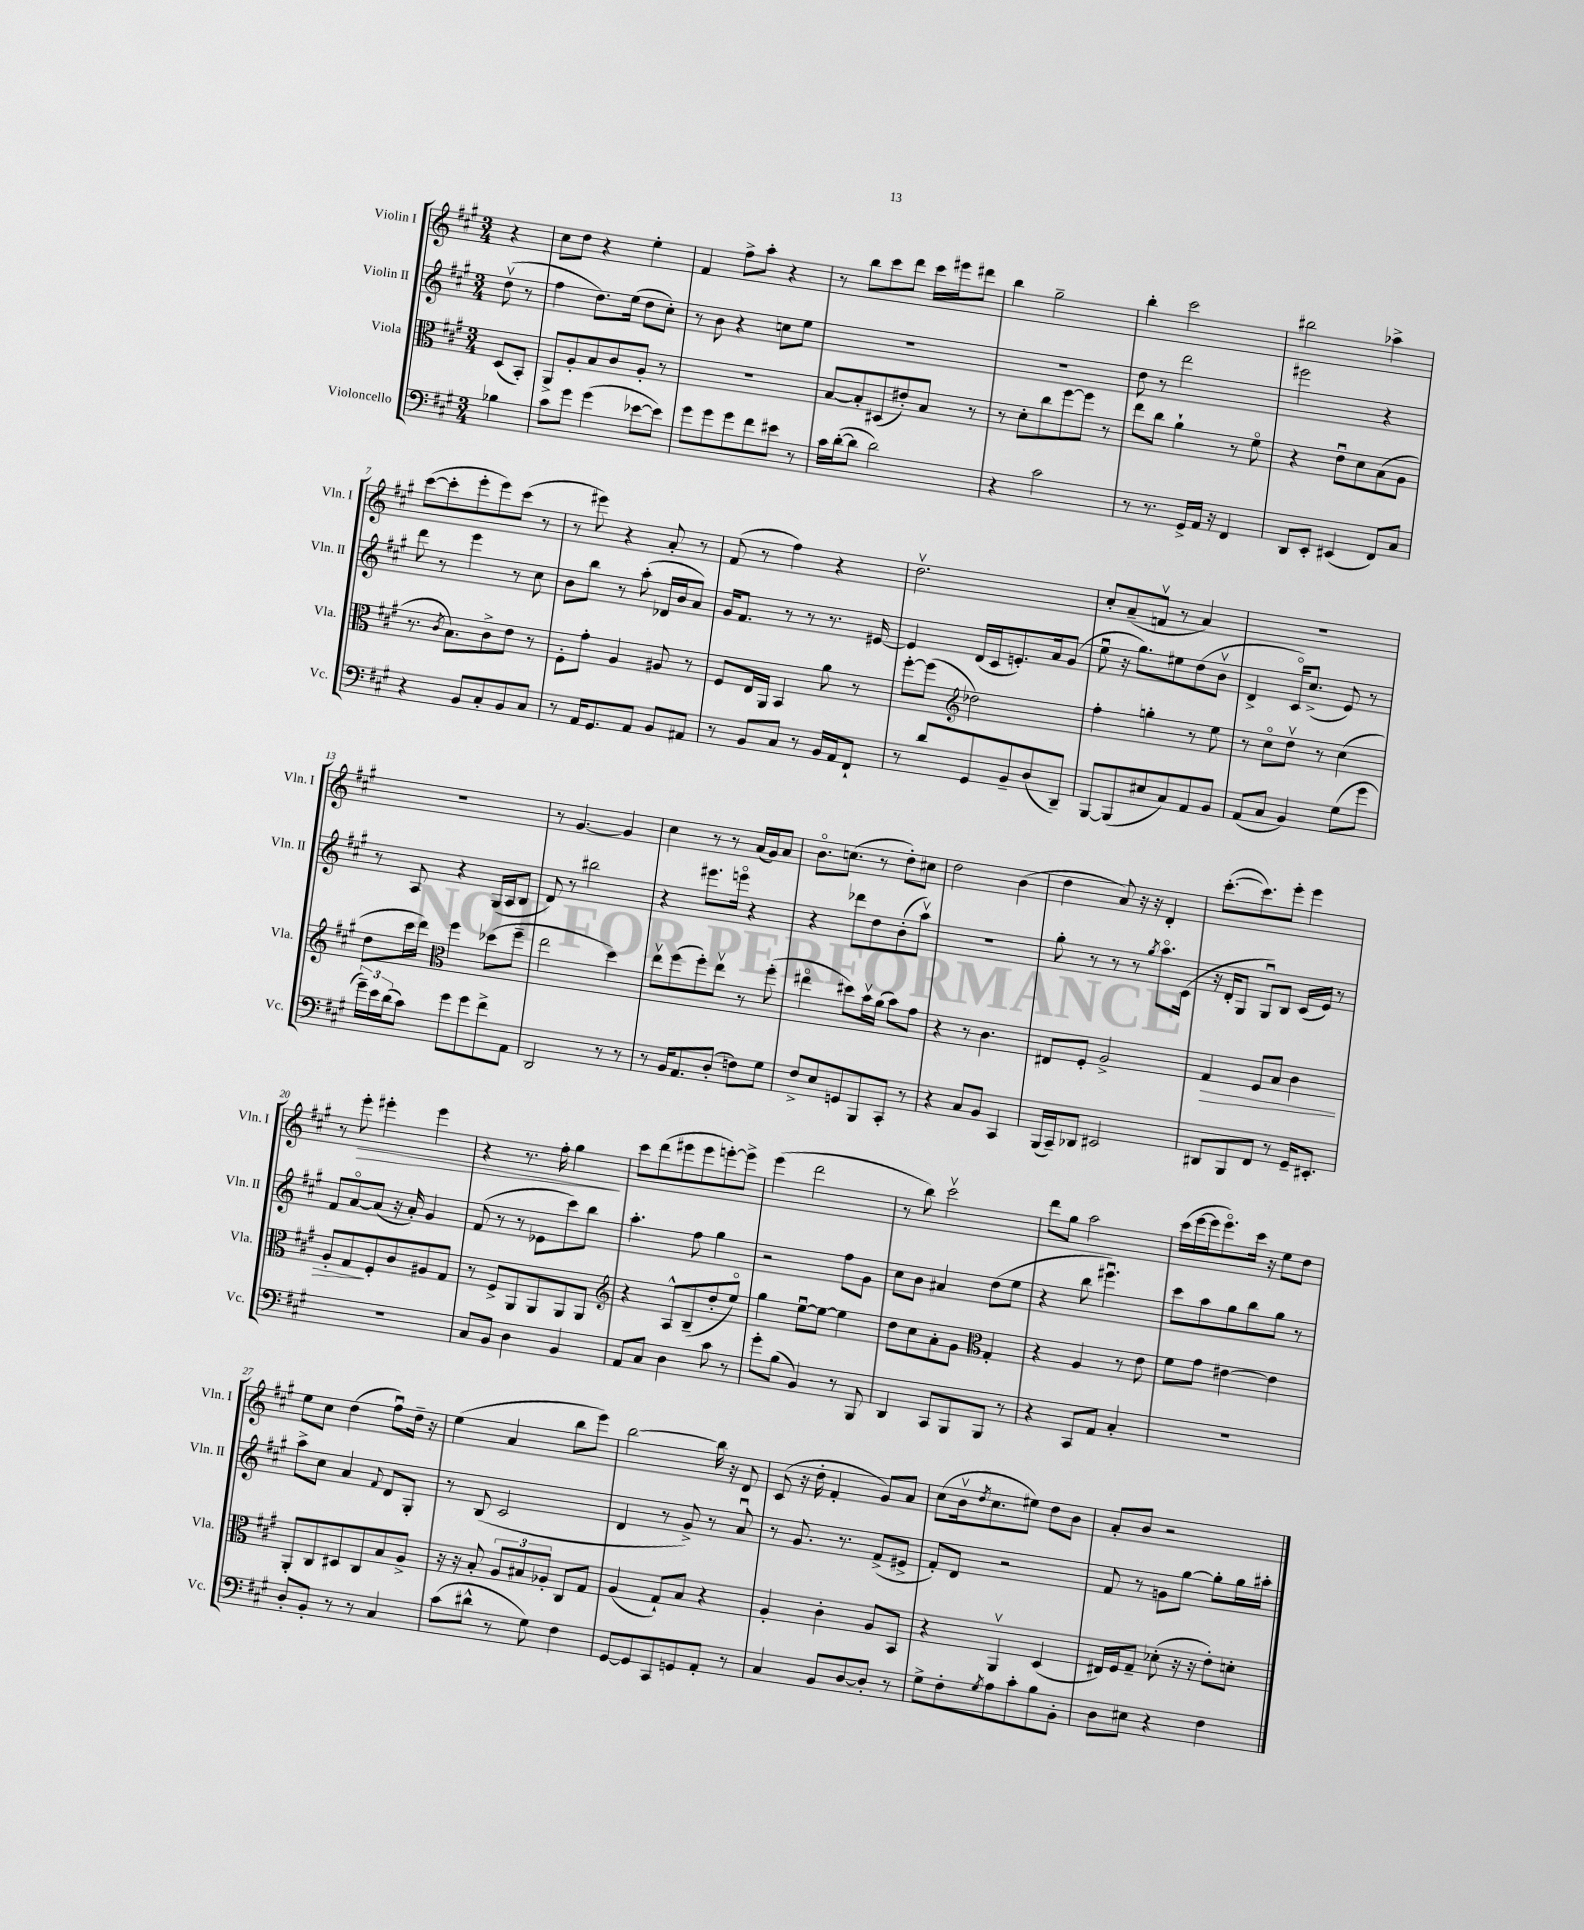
<<
\new StaffGroup <<
\new Staff = "s0" \with { instrumentName = "Violin I" shortInstrumentName = "Vln. I" } {
    \clef treble \key a \major \numericTimeSignature \time 3/4 \partial 4
    r4 |
    cis''8 d''8 r4 e''4-. |
    fis'4 fis''8-> a''8-. r4 |
    r8 b''8 cis'''8 d'''8 cis'''16 eis'''16 dis'''8 |
    b''4 gis''2-- |
    b''4-. cis'''2 |
    bis''2 aes''4-> |
    cis'''8~( cis'''8-. e'''8-. e'''8) cis'''8( r8 |
    r8 eis'''8) r4 a'8-. r8 |
    fis'8( r8 fis''4) r4 |
    d''2.\upbow |
    cis''8-. a'8--( f'8\upbow r8 a'4) |
    R2. |
    R2. |
    r8 gis'4.~ gis'4 |
    cis''4 r8 r8 a'16( gis'16) a'8 |
    b'8.\flageolet c''8.( r8 d''8-.) cis''8 |
    d''2 b'4( |
    d''4 a'8) r16 r16 d'4-. |
    cis'''8.~-.( cis'''8.) e'''8-. e'''4 |
    r8 e'''8-.\> eis'''4-. eis'''4 |
    r4 r8. fis''16-. gis''4\! |
    cis'''8 d'''8( eis'''8 eis'''8 e'''8~-.) e'''8-> |
    e'''4( d'''2 |
    r8 b''8) cis'''2\upbow |
    d'''8 gis''8 a''2 |
    cis'''16( e'''16~ e'''16 e'''8.\flageolet) cis'''16 r16 e''8 d''8 |
    e''8 cis''8 d''4( fis''8\downbow) d''16-- r16 |
    e''4( a'4 b''8 e'''8) |
    b''2~ b''16 r16 d'8 |
    cis'8( r16 d''16-. fis'4-. gis'8) a'8 |
    cis''8( b'16\upbow \acciaccatura { d''8 } cis''8. eis''8) d''8 b'8 |
    a'8-. b'8 r2 \bar "|." |
}
\new Staff = "s1" \with { instrumentName = "Violin II" shortInstrumentName = "Vln. II" } {
    \clef treble \key a \major \numericTimeSignature \time 3/4 \partial 4
    d''8\upbow( r8 |
    fis''4 d''8.) e''16( d''8 cis''8-.) |
    r8 b'8 r4 c''8 e''8 |
    R2. |
    R2. |
    d''8 r8 d'''2 |
    eis'''2 r4 |
    d'''8 r8 e'''4 r8 cis''8 |
    b'8 b''8 r8 a''8-.( des'16 b'16 a'8) |
    gis'16 fis'8. r8 r8 r8. eis'16~ |
    eis'4 d'16( cis'16 e'8.-.) a'16 gis'8( |
    e''8\downbow r16 gis''8.) eis''8 d''8( b'8\upbow |
    d'4-> cis'16\flageolet) cis''8.->( e'8) r8 |
    r8 a8 r4 gis16( a16 b8 |
    d'8) r8 bis''2 |
    r4 eis'''8. e'''16\flageolet r4 |
    r4 des'''8 d''8 b'8-.( a''8\upbow) |
    R2. |
    gis''8-. r8 r8 r8 \acciaccatura { gis''8 } a''8.\flageolet cis'16( |
    r16 d'16-. gis8 gis8\downbow) b8 cis'16( e'16) r8 |
    fis'8 a'8~\flageolet a'8( r16 a'16-.) gis'4 |
    fis'8( r8 r8 ees'8 cis'''8) b''8 |
    a''4.-. fis''8 gis''4 |
    r2 fis''8 gis'8 |
    cis''8 b'8 ais'4 d''8( e''8 |
    r4 b''8 eis'''4.\downbow) |
    cis'''8 a''8 gis''8 b''8 gis''8 r8 |
    a''8-> cis''8 a'4 \appoggiatura { fis'8 } d'8 gis8-. |
    r8 b8( cis'2 |
    d'4 r8 gis'8->) r8 a'8\downbow |
    r8 gis'8. r8. fis'8->( eis'8-> |
    fis'8-.) d'8 r2 |
    fis'8 r8 g'8 gis''8~ gis''8-. gis''16 ais''16-. \bar "|." |
}
\new Staff = "s2" \with { instrumentName = "Viola" shortInstrumentName = "Vla." } {
    \clef alto \key a \major \numericTimeSignature \time 3/4 \partial 4
    d8( b,8-.) |
    a,8-> a8-. b8 cis'8 a8-. r8 |
    R2. |
    b8~ b8-. dis8( eis'8-.) b8 r8 |
    r8 d'8-. cis''8 fis''8~ fis''8 r8 |
    e''8 cis''8 a'4-! r8 fis'8\flageolet |
    r4 e'8\downbow d'8 b8( a8 |
    r8. \acciaccatura { cis'8 } b8.) cis'8-> e'8 r8 |
    fis8-. gis'8-. a4 ais8 r8 |
    fis8 e16 a,16 b,4 a'8 r8 |
    fis''8~-. fis''8( \clef treble des''2) |
    fis''4-. g''4-. r8 e''8 |
    r8 cis''8\flageolet d''8\upbow r8 cis''4( |
    d''8 cis'''16 d'''16) \clef alto fis''4 des''8( fis''8-- |
    e''2 d''4) |
    e''8\upbow fis''8( fis''8-.) e''8\upbow r8 fis''8-.( |
    eis''4\flageolet dis''8) b'16\upbow a'16( b'8) gis'8 |
    r4 r8 cis'4. |
    eis8 fis8-. a2-> |
    gis4\> fis8 b8 cis'4 |
    a8-. gis8\! fis8-. cis'8 ais8 gis8 |
    r8 fis8-> a,8 a,8 a,8 a,8 |
    \clef treble r4 a8-^ b8--( d''8-. e''8\flageolet) |
    gis''4 e''8~\downbow e''8~ e''4 |
    d''8 cis''8 a'8-. gis'8 \clef alto gis4-. |
    r4 a4 r8 e'8 |
    fis'8 gis'8 eis'4~ eis'4 |
    a,8-. cis8 dis8 cis8 b8 a8-> |
    r16 r16 b8-. \tuplet 3/2 { a8 bis8 aes8-. } cis8 gis8 |
    a4( gis8-!) b8 r4 |
    a4-. cis'4-. a8 b,8 |
    r4 a,4\upbow d4( |
    eis16) fis16 gis8-- des'8-.( r16 r16 e'8-.) d'8-. \bar "|." |
}
\new Staff = "s3" \with { instrumentName = "Violoncello" shortInstrumentName = "Vc." } {
    \clef bass \key a \major \numericTimeSignature \time 3/4 \partial 4
    bes4 |
    cis'8 gis'8 gis'4( ees'8~ ees'8) |
    gis'8 gis'8 gis'8 fis'8 eis'8 r8 |
    cis'16 d'16~-.( d'8 d'2) |
    r4 cis'2 |
    r8 r8. gis,16-> a,16 r16 fis,4 |
    d,8 e,8-. eis,4( fis,8) cis8 |
    r4 b,8 cis8-. b,8 cis8 |
    r8 a,16 gis,8. a,8 b,8 ais,8 |
    r8 b,8 cis8 r8 b,16 a,16 fis,8-! |
    r8 d'8 gis,8 b,8-- d8( d,8--) |
    b,,8~ b,,8( eis8 cis8) a,8 b,8 |
    a,8( cis8 b,4) gis8( gis'8 |
    \tuplet 3/2 { gis'16--) e'16 d'16( } cis'8) gis'8 gis'8 fis'8-> a,8 |
    d,2 r8 r8 |
    r8 b,16 a,8. d8-.( f8) gis8 |
    fis8-> e8 g,8 b,,8 cis,8-. r8 |
    r4 cis8 b,8 cis,4 |
    b,,16( cis,16--) des,8 eis,2 |
    dis,8 b,,8 fis,8 r8 gis,16-- eis,8.-. |
    R2. |
    cis8 b,8 d4 b,4 |
    a,8 cis8 d4 cis'8 r8 |
    gis'8-. b8( b,4) r8 b,,8 |
    d,4 cis,8 b,,8 b,,8 r8 |
    r4 cis,8 a,8 cis4-. |
    R2. |
    d8-. b,8-. r8 r8 cis4 |
    cis'8( dis'8-^ r8 gis8) fis4 |
    gis,8~ gis,8 cis,8 g,8 a,8-. r8 |
    cis4 b,8 d8~ d8-. r8 |
    gis8-> fis8-. \acciaccatura { gis8 } a8 cis'8-. b8 b,8-. |
    d8 eis8 r4 fis4 \bar "|." |
}
>>
>>
